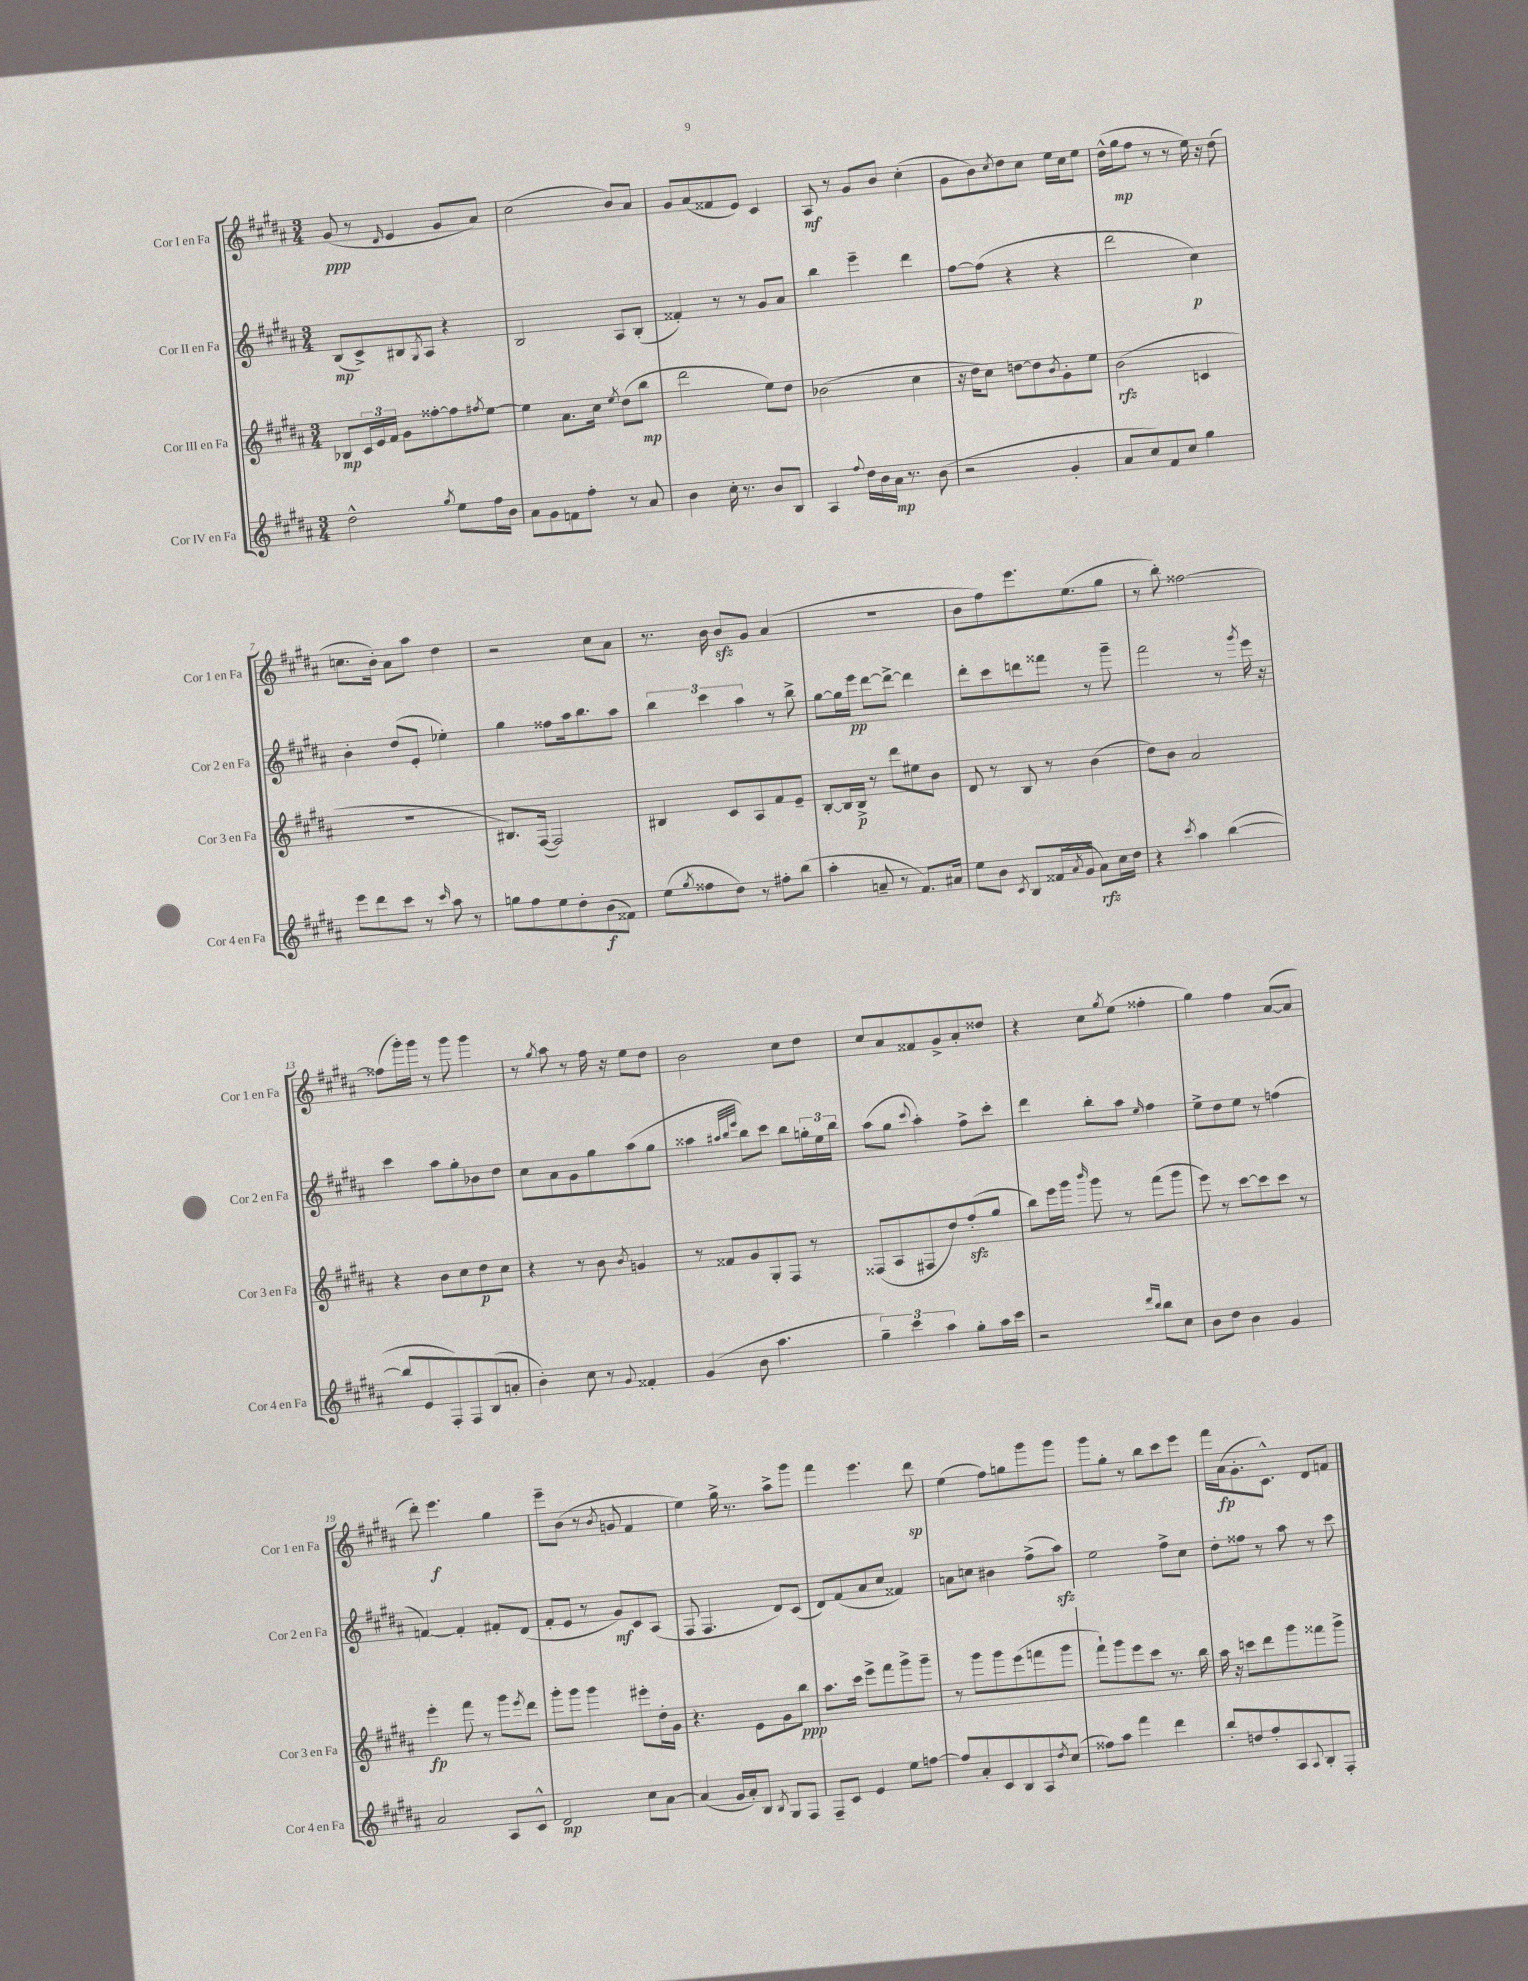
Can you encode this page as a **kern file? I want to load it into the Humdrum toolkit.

**kern	**dynam	**kern	**dynam	**kern	**dynam	**kern	**dynam
*part4	*part4	*part3	*part3	*part2	*part2	*part1	*part1
*staff4	*staff4	*staff3	*staff3	*staff2	*staff2	*staff1	*staff1
*I"Cor IV en Fa	*	*I"Cor III en Fa	*	*I"Cor II en Fa	*	*I"Cor I en Fa	*
*I'Cor 4 en Fa	*	*I'Cor 3 en Fa	*	*I'Cor 2 en Fa	*	*I'Cor 1 en Fa	*
*clefG2	*	*clefG2	*	*clefG2	*	*clefG2	*
*k[f#c#g#d#a#]	*	*k[f#c#g#d#a#]	*	*k[f#c#g#d#a#]	*	*k[f#c#g#d#a#]	*
*M3/4	*	*M3/4	*	*M3/4	*	*M3/4	*
=1	=1	=1	=1	=1	=1	=1	=1
2dd#^^\	.	8B-X/L	mp	(8B/L	mp	(8g#/	ppp
.	.	24c#/L	.	8c#^/)	.	8r	.
.	.	24e/	.	.	.	.	.
.	.	24f#/JJ	.	.	.	.	.
.	.	.	.	.	.	16qqd#/	.
.	.	8g#\L	.	8B#X/	.	4e/	.
.	.	.	.	8qG#/	.	.	.
.	.	[8ff##X'\	.	8A#/J	.	.	.
8qgg#/	.	.	.	.	.	.	.
8ee\L	.	8ff##\]	.	4r	.	8g#/L	.
.	.	8qff#X/	.	.	.	.	.
16ff#\L	.	[8ee\J	.	.	.	8a#/J)	.
16b\JJ	.	.	.	.	.	.	.
=2	=2	=2	=2	=2	=2	=2	=2
8a#\L	.	4ee\]	.	2B/	.	(2cc#\	.
8g#\	.	.	.	.	.	.	.
8fn\	.	8.a#\L	.	.	.	.	.
8ff#'\J	.	.	.	.	.	.	.
.	.	16cc#\Jk	.	.	.	.	.
.	.	8qee/	.	.	.	.	.
8r	.	(8dd#\L	.	8A#/L	.	8b/L)	.
8a#/	.	8bb\J	mp	(8B'/J	.	8a#/J	.
=3	=3	=3	=3	=3	=3	=3	=3
4b\	.	2ddd#\	.	4f##X'/)	.	8g#/L	.
.	.	.	.	.	.	(8a#/	.
16cc#'\	.	.	.	8r	.	8f##X/	.
8.r	.	.	.	.	.	.	.
.	.	.	.	8r	.	8e/J)	.
8b/L	.	8ee\L)	.	8g#/L	.	4c#/	.
8B/J	.	8dd#\J	.	8a#/J	.	.	.
=4	=4	=4	=4	=4	=4	=4	=4
4A#/	.	(2b-X\	.	4bb\	.	8A#/	mf
.	.	.	.	.	.	8r	.
8qqff#/	.	.	.	.	.	.	.
16dd#\LL	.	.	.	4eee~\	.	8g#/L	.
16b\	.	.	.	.	.	.	.
16a#\JJ	mp	.	.	.	.	8b/J	.
8.r	.	.	.	.	.	.	.
.	.	4cc#\	.	4ddd#\	.	(4cc#'\	.
(8b\	.	.	.	.	.	.	.
=5	=5	=5	=5	=5	=5	=5	=5
2r	.	16r	.	[8ff#\L	.	8g#\L	.
.	.	16dd#\KL	.	.	.	.	.
.	.	8cc#\J)	.	(8ff#\J]	.	8b\)	.
.	.	.	.	.	.	8qcc#/	.
.	.	[8ddn\L	.	4r	.	8dd#\	.
.	.	8dd\]	.	.	.	8cc#\J	.
.	.	8qb/	.	.	.	.	.
4g#'/	.	8g#'\	.	4r	.	16ee\LL	.
.	.	.	.	.	.	16cc#\J	.
.	.	8ee\J	.	.	.	8ee\J	.
=6	=6	=6	=6	=6	=6	=6	=6
8a#/L	.	(2b\	rfz	2ddd#\	.	(16dd#^^\LL	.
.	.	.	.	.	.	16gg#\J	mp
8cc#/)	.	.	.	.	.	8ff#\J	.
8f#/	.	.	.	.	.	8r	.
8cc#/J	.	.	.	.	.	8r	.
4gg#\	.	4cn/	.	4cc#\)	p	16ee\)	.
.	.	.	.	.	.	16r	.
.	.	.	.	.	.	(8dd#\	.
!!LO:LB:g=z
=7	=7	=7	=7	=7	=7	=7	=7
8eee\L	.	2.r	.	4b'\	.	8.ccn\L	.
8ddd#\	.	.	.	.	.	.	.
.	.	.	.	.	.	16b'\Jk)	.
8ccc#\J	.	.	.	(8dd#/L	.	8a#\L	.
8r	.	.	.	8e'/J	.	8aa#\J	.
16qqccc#/	.	.	.	.	.	.	.
8aa#\	.	.	.	4ee-X'\)	.	4dd#\	.
8r	.	.	.	.	.	.	.
=8	=8	=8	=8	=8	=8	=8	=8
8ggn\L	.	8.B#X/L)	.	4gg#\	.	2r	.
8ff#\	.	.	.	.	.	.	.
.	.	([16F#/Jk	.	.	.	.	.
8ee\	.	2F#/])	.	8ff##X\L	.	.	.
8dd#'\	.	.	.	16aa#\k	.	.	.
.	.	.	.	8.bb\	.	.	.
(8b\	f	.	.	.	.	8cc#\L	.
8f##X\J)	.	.	.	8aa#\J	.	8a#\J	.
=9	=9	=9	=9	=9	=9	=9	=9
(8ee\L	.	4B#X/	.	6bb\	.	8.r	.
8qgg#/	.	.	.	.	.	.	.
8ff##X\	.	.	.	.	.	.	.
.	.	.	.	6ccc#\	.	.	.
.	.	.	.	.	.	16b\	.
8dd#\J)	.	8c#/L	.	.	.	8bzz/L	.
.	.	.	.	6aa#\	.	.	.
8r	.	8A#/	.	.	.	8g#/J	.
8ff#X'\L	.	8f#/	.	8r	.	(4a#/	.
(8bb\J	.	8e~/J	.	8bb^\	.	.	.
=10	=10	=10	=10	=10	=10	=10	=10
4aa#'\	.	[8B'/L	.	[8gg#\L	.	2.r	.
.	.	16B/L]	.	16gg#\L]	.	.	.
.	.	16B^/JJ	p	16eee\JJ	pp	.	.
8an~/	.	8r	.	[8ddd#\L	.	.	.
8r	.	8ddd#\L	.	8ddd#^\J_	.	.	.
8.f#/L)	.	8ee#X\	.	4ddd#\]	.	.	.
.	.	8b\J	.	.	.	.	.
16a#X/Jk	.	.	.	.	.	.	.
=11	=11	=11	=11	=11	=11	=11	=11
8ee\L	.	8d#/	.	8ddd#'\L	.	8b\L	.
8b\J	.	8r	.	8ccc#\	.	8ff#\)	.
8qc#/	.	.	.	.	.	.	.
8B/L	.	8B/	.	8dddn\	.	8.eee\	.
(16f##X/L	.	8r	.	8fff##X\J	.	.	.
8qa#/	.	.	.	.	.	.	.
16g#/JJ	.	.	.	.	.	(8.ee\	.
8a#\L)	rfz	(4b\	.	8r	.	.	.
16cc#\L	.	.	.	8ggg#~\	.	8gg#\J	.
16dd#\JJ	.	.	.	.	.	.	.
=12	=12	=12	=12	=12	=12	=12	=12
4r	.	8dd#\L)	.	2fff#\	.	8r	.
.	.	8b\J	.	.	.	8bb'\)	.
8qccc#/	.	.	.	.	.	.	.
4aa#\	.	2a#/	.	.	.	[2ff##X\	.
([4bb\	.	.	.	8r	.	.	.
.	.	.	.	8qggg#/	.	.	.
.	.	.	.	16eee\	.	.	.
.	.	.	.	16r	.	.	.
!!LO:LB:g=z
=13	=13	=13	=13	=13	=13	=13	=13
8bb/L]	.	4r	.	4ccc#\	.	(8ff##X\L]	.
8e/	.	.	.	.	.	16ggg#'\L)	.
.	.	.	.	.	.	16ggg#\JJ	.
8F#'/)	.	8b\L	.	8aa#\L	.	8r	.
8F#/	.	8cc#\	.	8gg#'\	.	8ggg#\	.
(8B/	.	8dd#\	p	8b-X\	.	4ggg#\	.
8an'/J	.	8cc#\J	.	8dd#\J	.	.	.
=14	=14	=14	=14	=14	=14	=14	=14
4b'\)	.	4r	.	8cc#\L	.	8r	.
.	.	.	.	.	.	8qgg#/	.
.	.	.	.	8a#\	.	8aa#\	.
8cc#\	.	8r	.	8g#\	.	8r	.
8r	.	8b\	.	8gg#\	.	16ff#\	.
.	.	.	.	.	.	16r	.
8qqg#/	.	8qb/	.	.	.	.	.
4f##X'/	.	4gn/	.	(8aa#\	.	8ee\L	.
.	.	.	.	8gg#\J	.	8dd#\J	.
=15	=15	=15	=15	=15	=15	=15	=15
(4g#/	.	8r	.	4aa##X\	.	2b\	.
.	.	8f##X/L	.	.	.	.	.
.	.	.	.	32qqaa#X/LLL	.	.	.
.	.	.	.	32qqbb/	.	.	.
.	.	.	.	32qqeee/JJJ	.	.	.
8b\	.	8g#/	.	8bb\L)	.	.	.
4.aa#\	.	8G#'/	.	8ccc#\J	.	.	.
.	.	8F#/J	.	8bb\L	.	8cc#\L	.
.	.	8r	.	24ggn'\L	.	8dd#\J	.
.	.	.	.	24ee\	.	.	.
.	.	.	.	24bb\JJ	.	.	.
=16	=16	=16	=16	=16	=16	=16	=16
6gg#~\)	.	(8F##X/L	.	(8aa#\L	.	8cc#/L	.
.	.	8A#/	.	8gg#\J	.	8a#/	.
6ccc#\	.	.	.	.	.	.	.
.	.	.	.	8qqccc#/	.	.	.
.	.	8F#X/	.	4aa#'\)	.	8f##X/	.
6aa#\	.	.	.	.	.	.	.
.	.	8dd#/)	.	.	.	8g#^/	.
8gg#'\L	.	(8ff#zz'/	.	8ff#^\L	.	8a#'/	.
16aa#\L	.	8gg#/J	.	8ccc#'\J	.	8dd##X/J	.
16ccc#\JJ	.	.	.	.	.	.	.
=17	=17	=17	=17	=17	=17	=17	=17
2r	.	8bb\L)	.	4ddd#\	.	4r	.
.	.	16eee\L	.	.	.	.	.
.	.	16ggg#\JJ	.	.	.	.	.
.	.	16qqbbb/	.	.	.	.	.
.	.	8ggg#\	.	8bb'\L	.	8cc#\L	.
.	.	.	.	.	.	8qgg#/	.
.	.	8r	.	8aa#\J	.	(8ee\J	.
16qqddd#/LL	.	.	.	.	.	.	.
16qqbb/JJ	.	.	.	16qqee/	.	.	.
8bb\L	.	(8fff#\L	.	4ff#\	.	4ff##X'\	.
8cc#\J	.	8ggg#\J	.	.	.	.	.
=18	=18	=18	=18	=18	=18	=18	=18
8b\L	.	8eee\)	.	8ee^\L	.	4gg#\)	.
8dd#\J	.	8r	.	8dd#\	.	.	.
4b\	.	[8ccc#\L	.	8ee\J	.	4ff#\	.
.	.	8ccc#\]	.	8r	.	.	.
4g#/	.	8ccc#\J	.	(4ffn\	.	([8a#/L	.
.	.	8r	.	.	.	8a#/J]	.
!!LO:LB:g=z
=19	=19	=19	=19	=19	=19	=19	=19
2a#/	.	4eee'\	fp	[4fn/)	.	8ddd#'\)	.
.	.	.	.	.	.	4.eee\	f
.	.	8fff#\	.	4f'/]	.	.	.
.	.	8r	.	.	.	.	.
8A#/L	.	8ggg#\L	.	8f#X'/L	.	4gg#\	.
.	.	8qeee/	.	.	.	.	.
8c#^^/J	.	8ddd#\J	.	(8d#/J	.	.	.
=20	=20	=20	=20	=20	=20	=20	=20
2d#/	mp	8ggg#'\L	.	8f#'/L	.	8eee~\L	.
.	.	8ggg#\J	.	8e/J	.	(8b\J	.
.	.	4ggg#\	.	8r	.	8r	.
.	.	.	.	.	.	8qb/	.
.	.	.	.	8g#/L)	mf	8gn/	.
8cc#\L	.	8eee#X'\L	.	8c#/	.	4f#/	.
[8a#\J	.	16dd#'\L	.	(8A#/J	.	.	.
.	.	16g#\JJ	.	.	.	.	.
=21	=21	=21	=21	=21	=21	=21	=21
(4a#/]	.	4.r	.	8F#/	.	4ee\)	.
.	.	.	.	4.F#/	.	.	.
16g#/LL	.	.	.	.	.	16gg#^\	.
16a#'/J)	.	.	.	.	.	8.r	.
8B/J	.	8e\L	.	.	.	.	.
8qB/	.	.	.	.	.	.	.
8G#/L	.	8g#\	.	8d#/L)	.	8aa#^\L	.
8F#/J	.	8bb\J	ppp	(8c#/J	.	8ggg#\J	.
=22	=22	=22	=22	=22	=22	=22	=22
8F#~/L	.	8.aa#\L	.	8d#/L)	.	4fff#\	.
8c#/J	.	.	.	(8f#/	.	.	.
.	.	16ccc#\Jk	.	.	.	.	.
4e/	.	8eee^\L	.	8a#/	.	4.eee\	.
.	.	8fff#\	.	8cc#/J	.	.	.
8ee\L	.	8ggg#^\	.	4f##X/)	.	.	.
[8ffn\J	.	8ggg#~\J	.	.	.	8ddd#\	sp
=23	=23	=23	=23	=23	=23	=23	=23
8ff/L]	.	8r	.	8an\L	.	(4ee\	.
8a#'/	.	8ggg#\L	.	8ccn\J	.	.	.
8c#/	.	8ggg#\	.	4b#X\	.	8ff#\L)	.
8B/	.	(8eee\	.	.	.	8ggn\	.
8A#/	.	8fffn\	.	(8ff#^\L	.	8ggg#\	.
8qdd#/	.	.	.	.	.	.	.
(8cc#/J	.	8ggg#\J	.	8aa#zz\J)	.	8ggg#\J	.
=24	=24	=24	=24	=24	=24	=24	=24
8ff##X\L)	.	8fff#`\L)	.	2ee\	.	8ggg#\L	.
8aa#\J	.	8ggg#\	.	.	.	8gg#'\J	.
4fff#\	.	8eee\	.	.	.	8r	.
.	.	8ccc#\J	.	.	.	8bb\L	.
4ddd#\	.	8.r	.	8ff#^\L	.	8ccc#\	.
.	.	.	.	8cc#\J	.	8eee\J	.
.	.	16bb\	.	.	.	.	.
=25	=25	=25	=25	=25	=25	=25	=25
8bb'/L	.	16aa#\	.	8dd#'\L	.	16fff#\LL	.
.	.	16r	.	.	.	(16a#\J	fp
8ddn/	.	8cccn\L	.	8ff##X\J	.	8.g#'\	.
8ff#'/	.	8ddd#\	.	8r	.	.	.
.	.	.	.	.	.	8.c#^^\J)	.
8A#/	.	8ggg#\	.	8aa#\	.	.	.
8qqA#/	.	.	.	.	.	.	.
8B'/	.	8fff##X\	.	8r	.	8d#/L	.
8F#'/J	.	8ggg#^\J	.	8ccc#\	.	8fn/J	.
==	==	==	==	==	==	==	==
*-	*-	*-	*-	*-	*-	*-	*-
